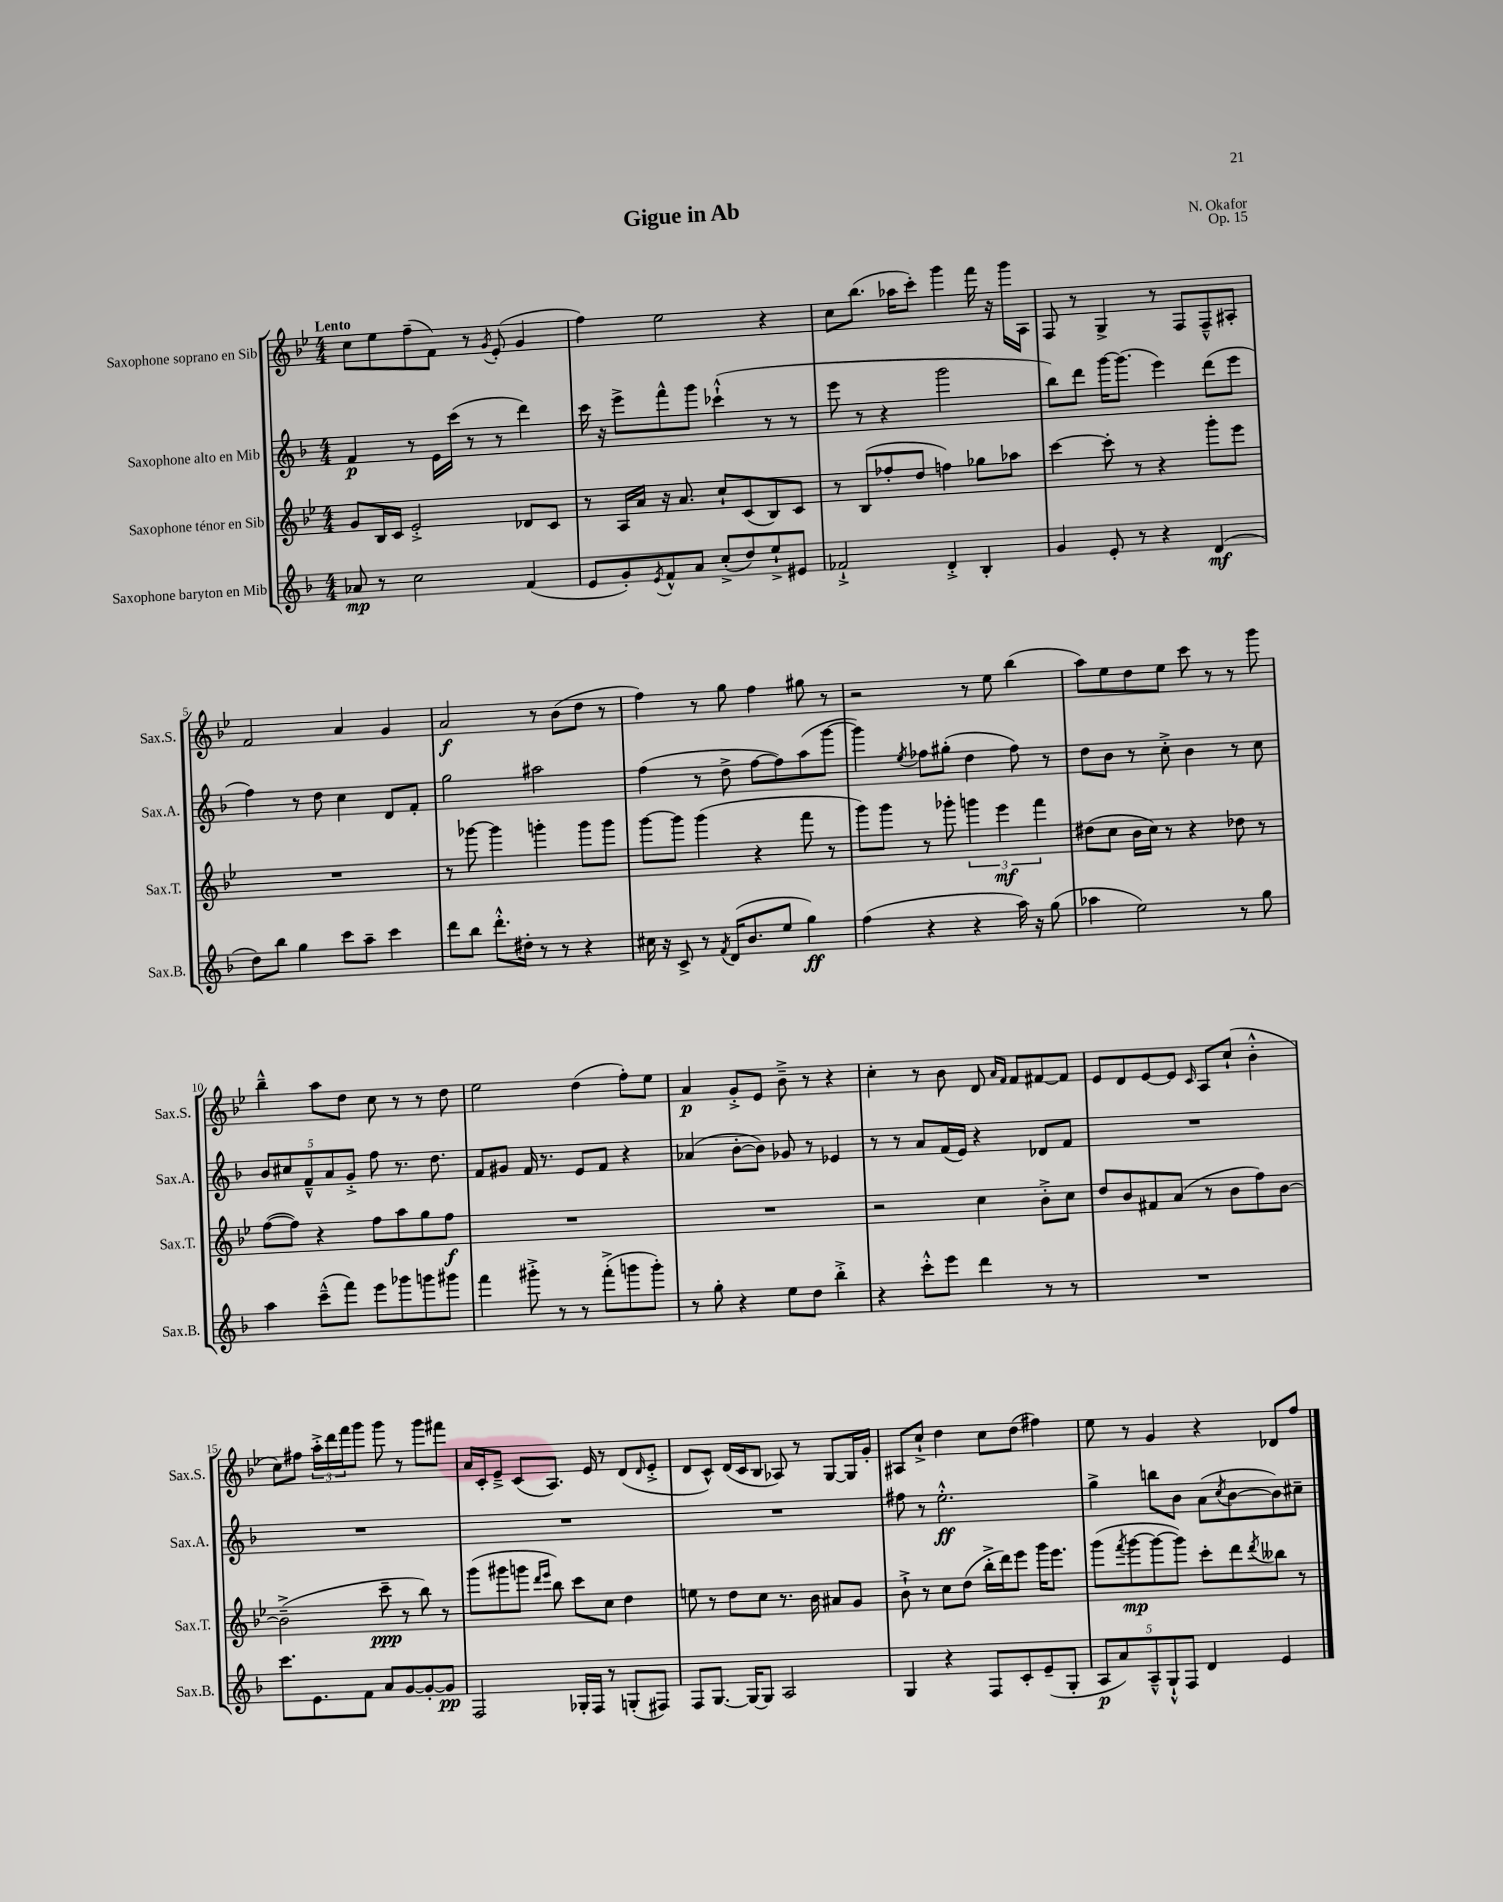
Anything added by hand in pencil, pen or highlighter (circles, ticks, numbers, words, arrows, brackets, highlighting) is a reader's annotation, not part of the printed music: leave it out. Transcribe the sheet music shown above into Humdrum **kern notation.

**kern	**kern	**kern	**kern
*staff4	*staff3	*staff2	*staff1
*clefG2	*clefG2	*clefG2	*clefG2
*k[b-]	*k[b-e-]	*k[b-]	*k[b-e-]
*M4/4	*M4/4	*M4/4	*M4/4
8a-/	8g/L	4f/	8cc\L
8r	16B-/L	.	8ee-\
.	16c/JJ	.	.
2cc\	2e-'^/	8r	(8ff~\
.	.	16e\LL	8f\J)
.	.	(16ccc\JJ	.
.	.	8r	8r
.	.	.	8qg/
.	.	8r	(8e-'/
(4f/	8d-/L	4ddd\)	4g/
.	8c/J	.	.
=	=	=	=
8e/L	8r	16ccc\	4ff\)
.	.	16r	.
8g'/)	16A/LL	8eee^\L	.
.	16a/JJ	.	.
8qe/	.	.	.
8f^^/	16r	8fff^^\	2ee-\
.	8.a/	.	.
8a/J	.	8ggg\J	.
(8cc'^/L	8cc`/L	(4ccc-`^^\	.
8dd/)	(8c/	.	.
8ee`^/	8B-/)	8r	4r
8e#/J	8c/J	8r	.
=	=	=	=
2f-`^/	8r	8eee\	8cc\L
.	(8B-/L	8r	(8.bb-\J
.	8ff-'/	4r	.
.	.	.	16aa-\LK
.	8dd/J	.	8ccc'\J)
4d'^/	4ff\)	2ggg\	4ggg\
4B-'/	8gg-\L	.	16fff\
.	.	.	16r
.	8aa-\J	.	16ggg\LL
.	.	.	16A\JJ
=	=	=	=
4g/	[4ccc\	8bb-\L)	8F/
.	.	8ddd\J	8r
8e'/	8ccc'\]	[16ggg\LK	4G^/
.	.	(8.ggg\]J	.
8r	8r	.	.
4r	4r	4eee\)	8r
.	.	.	8F/L
(4d/	8ggg'\L	(8ddd\L	8F~^^/
.	8eee-\J	8eee\J	8A#'/J
=	=	=	=
8dd\L)	1r	4ff\)	2f/
8bb-\J	.	.	.
4gg\	.	8r	.
.	.	8dd\	.
8ccc\L	.	4cc\	4a/
8aa~\J	.	.	.
4ccc\	.	8d/L	4g/
.	.	8f'/J	.
=	=	=	=
8ddd\L	8r	2gg\	2a/
8bb-\J	[8ggg-\	.	.
8.ddd'^^\L	4ggg-\]	.	.
16dd#'\Jk	.	.	.
8r	4ggg'\	2aa#\	8r
8r	.	.	(8b-\L
4r	8ggg\L	.	8dd\J
.	8ggg\J	.	8r
=	=	=	=
16cc#\	[8ggg\L	(4ff\	4ff\)
16r	.	.	.
8c^/	8ggg\]J	.	.
8r	(4ggg\	8r	8r
8qf/	.	.	.
(16d/LK	.	8dd^\	8gg\
8.b-/	.	.	.
.	4r	[8ff\L	4ff\
8ee/J	.	8ff\])	.
4gg\)	8fff\	(8aa\	8gg#\
.	8r	[8ggg\J	8r
=	=	=	=
(4ff\	8ggg\L)	4ggg\])	2r
.	8ggg\J	.	.
.	.	8qee/	.
4r	8r	8ff-\L	.
.	8ggg-'\	(8gg#'\J	.
4r	6ggg\	4dd\	8r
.	.	.	8ee-\
.	6eee-\	.	.
16aa\)	.	8ff-\)	(4bb-\
16r	.	.	.
.	6fff\	.	.
(8gg\	.	8r	.
=	=	=	=
4aa-\	(8dd#\L	8dd\L	8aa\L)
.	8cc\J	8b-\J	8ee-\
2ee\)	16b-\LL	8r	8dd\
.	16cc\JJ)	.	.
.	8r	8cc'^\	8ee-\J
.	4r	4b-\	8ccc\
.	.	.	8r
8r	8dd-\	8r	8r
8gg\	8r	8cc\	8ggg\
=	=	=	=
4aa\	([8ff\L	10b-/L	4bb-~^^\
.	.	10cc#/	.
.	8ff\]J)	.	.
.	.	10f~^^/	.
(8ccc~^^\L	4r	.	8aa\L
.	.	10a/	.
8fff\J)	.	.	8dd\J
.	.	10g'^/J	.
8eee\L	8ff\L	8ff\	8cc\
8ggg-\	8aa\	8.r	8r
8ggg\	8gg\	.	8r
.	.	8.dd\	.
8ggg#\J	8ff\J	.	8dd\
=	=	=	=
4fff\	1r	8f/L	2ee-\
.	.	8g#/J	.
8ggg#'^\	.	16f/	.
.	.	8.r	.
8r	.	.	.
8r	.	8e/L	(4dd\
(8fff'^\L	.	8f/J	.
8ggg\	.	4r	8ff'\L)
8ggg'\J)	.	.	8ee-\J
=	=	=	=
8r	1r	(4a-/	4a/
8gg'\	.	.	.
4r	.	[8b-'\L	8g'^/L
.	.	8b-\]J)	8e-/J
8ee\L	.	8g-/	8b-~^\
8dd\J	.	8r	8r
4bb-'^\	.	4e-/	4r
=	=	=	=
4r	2r	8r	4cc'\
.	.	8r	.
8ccc'^^\L	.	8a/L	8r
8eee\J	.	(16f/L	8b-\
.	.	16e/JJ)	.
4ddd\	4cc\	4r	8d/
.	.	.	16qqa/LL
.	.	.	16qqf/JJ
.	.	.	8f/L
8r	8b-'^\L	8d-/L	[8f#/
8r	8cc\J	8f/J	8f#/]J
=	=	=	=
1r	8dd/L	1r	8e-/L
.	8b-/	.	8d/
.	8f#/	.	[8e-/
.	(8a/J	.	8e-/]J
.	.	.	16qqc/
.	8r	.	8A/L
.	8b-\L	.	(8cc`/J
.	8ff\)	.	4b-'^^\
.	[8b-\J	.	.
=	=	=	=
8.ccc\L	(2b-~^\]	1r	8cc\L)
.	.	.	8ff#\J
8.e\	.	.	.
.	.	.	24aa'^\LL
.	.	.	24ddd\
.	.	.	24fff\J
8f\J	.	.	8ggg\J
8a/L	8ccc~\	.	8ggg\
[8g/	8r	.	8r
8g'/_	8bb-\)	.	8ggg\L
8g/]J	8r	.	8fff#\J
=	=	=	=
2F/	(8ggg\L	1r	16a/LL
.	.	.	16c'/J
.	8ggg#\	.	8e-~^/J
.	8ggg\J	.	(8c/L
.	16qqddd/LL	.	.
.	16qqeee-/JJ	.	.
.	8bb-\)	.	8.A/J)
16G-'/LL	8ccc\L	.	.
16F/JJ	.	.	16e-/
8r	8cc\J	.	8r
(8G'/L	4dd\	.	(8d/L
.	.	.	16qqd/
8F#/J)	.	.	8e-'^/J
=	=	=	=
8F/L	8ee\	1r	8d/L
[8.G/J	8r	.	8c^^/J)
.	8dd\L	.	(16d/LL
16G/_LK	.	.	16c/J
8G/]J	8cc\J	.	8B-/J
2A/	8.r	.	8A-/)
.	.	.	8r
.	16b-\	.	.
.	8a#/L	.	[8G/L
.	8g/J	.	16G/]L
.	.	.	16g'/JJ
=	=	=	=
4G/	8b-`^\	8ff#\	8A#/L
.	8r	8r	8cc`^/J
4r	8cc\L	2.ee'^^\	4dd\
.	(8dd\J	.	.
8F/L	16bb-'^\LL	.	8cc\L
.	16ddd\J)	.	.
8c'/	8eee-\J	.	(8dd\J
(8e~/	16ggg\LK	.	4ff#\)
.	8.eee-\J	.	.
8G'/J	.	.	.
=	=	=	=
10A/L	(8ggg\L	4gg^\	8ee-\
10a/)	.	.	.
.	8qfff/	.	.
.	[8ggg\	.	8r
10A~^^/	.	.	.
.	8ggg\_	8bb\L	4g/
10G`^^/	.	.	.
.	8ggg\]J)	8b-\J	.
10F/J	.	.	.
4d/	8ccc'\L	(8a\L	4r
.	.	8qcc/	.
.	8ddd\	[8b-\	.
.	8qddd/	.	.
4e/	8bb--\J	8b-\])	8d-/L
.	8r	8cc#~\J	8ff/J
==	==	==	==
*-	*-	*-	*-
